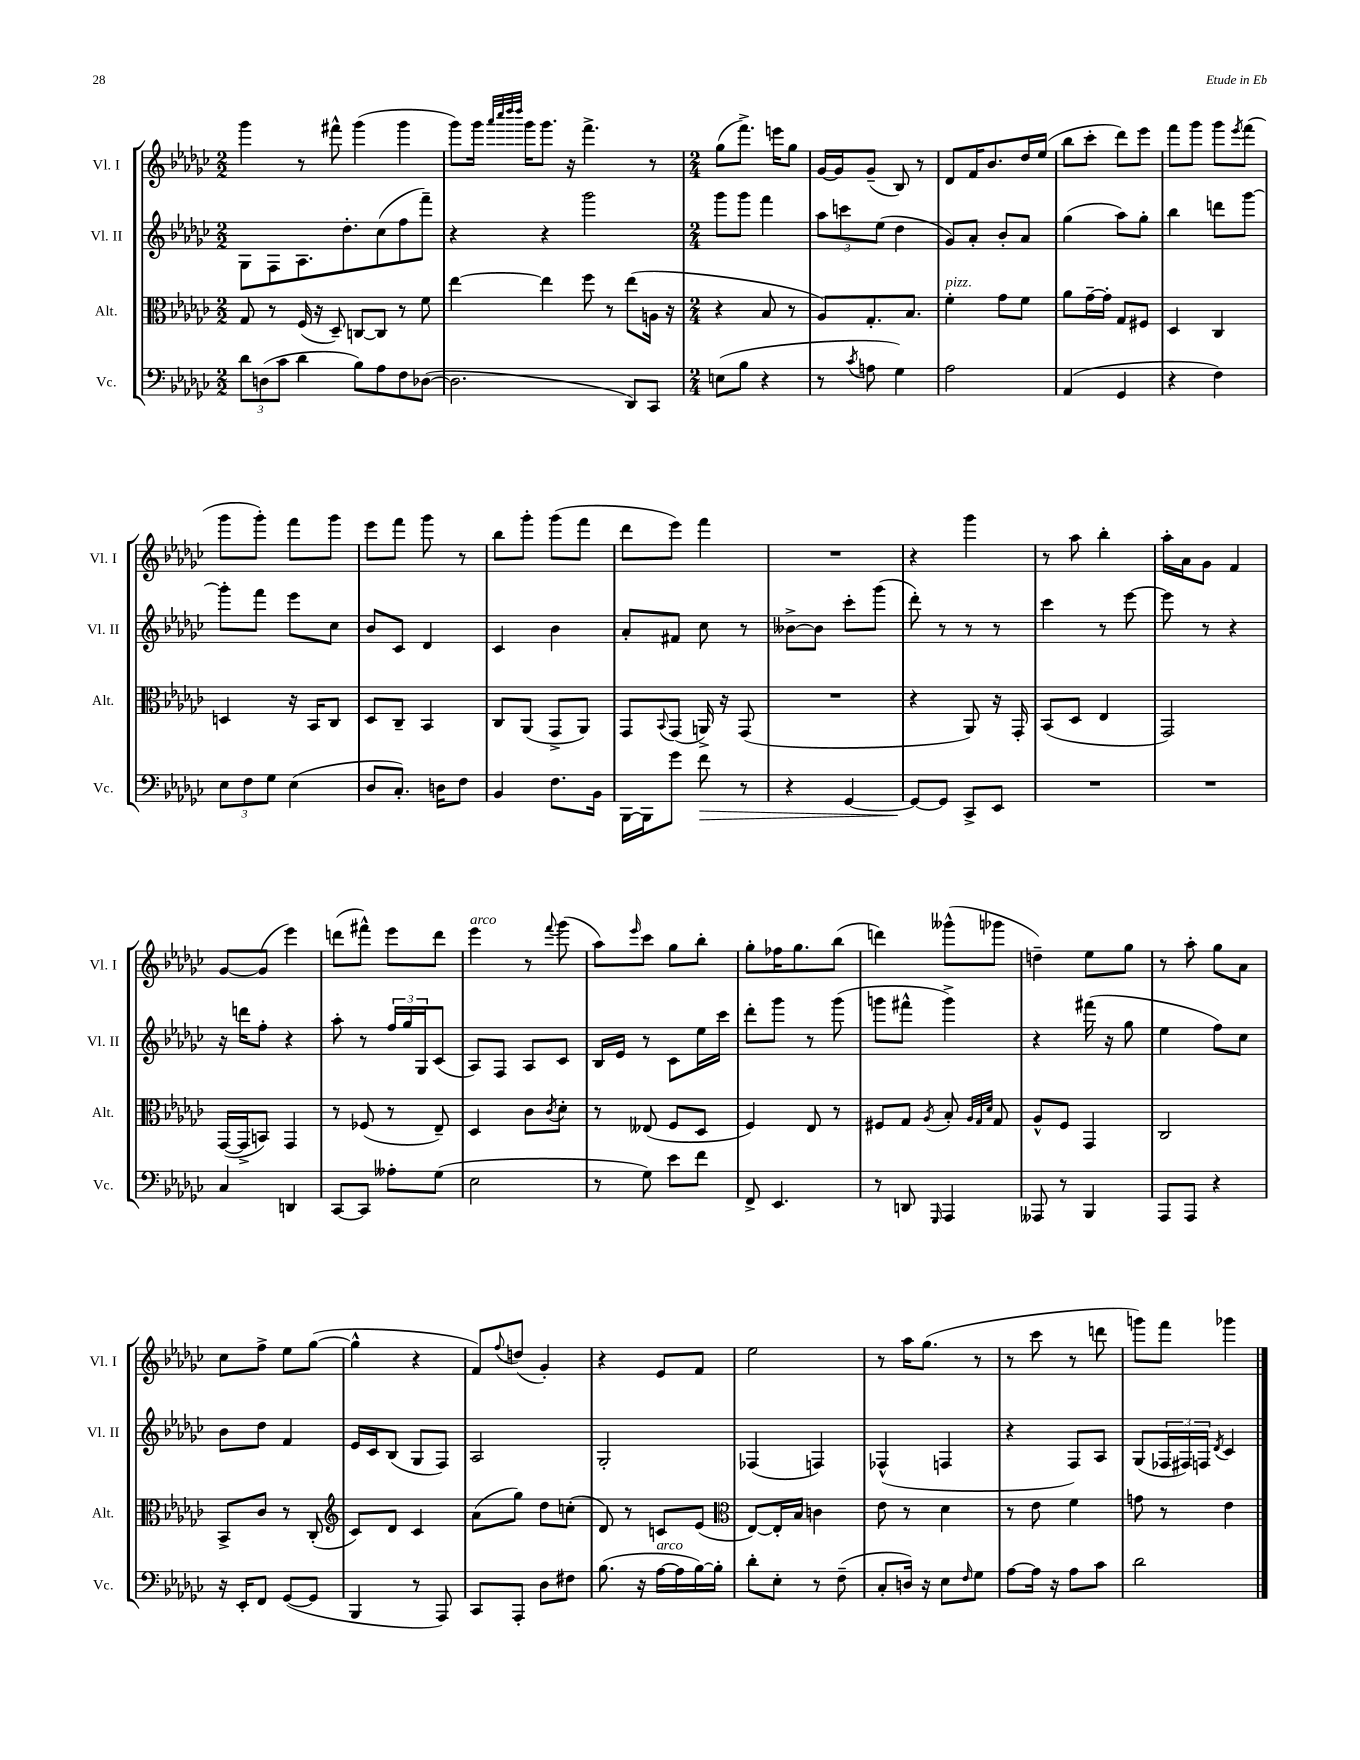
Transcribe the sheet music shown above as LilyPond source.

<<
\new StaffGroup <<
\new Staff = "s0" \with { instrumentName = "Vl. I" shortInstrumentName = "Vl. I" } {
    \clef treble \key ges \major \numericTimeSignature \time 2/2
    ges'''4 r8 fis'''8-^ ges'''4( ges'''4 |
    ges'''8) ges'''16 \grace { aes'''32 ces''''32 des''''32 des''''32 } ges'''16 ges'''8. r16 f'''4.-> r8 |
    \numericTimeSignature \time 2/4 ges''8( f'''8.->) e'''16 ges''8 |
    ges'16~ ges'16 ges'8--( bes8) r8 |
    des'8 f'16 bes'8. des''16 ees''16( |
    bes''8 ces'''8-. des'''8) ees'''8 |
    f'''8 ges'''8 ges'''8 \acciaccatura { ees'''8 } f'''8( |
    ges'''8 ges'''8-.) f'''8 ges'''8 |
    ees'''8 f'''8 ges'''8 r8 |
    bes''8 ges'''8-. ges'''8( f'''8 |
    des'''8 ees'''8) f'''4 |
    R2 |
    r4 ges'''4 |
    r8 aes''8 bes''4-. |
    aes''16-. aes'16 ges'8 f'4 |
    ges'8~ ges'8( ees'''4) |
    d'''8( fis'''8-^) ees'''8 d'''8 |
    ees'''4^\markup { \italic "arco" } r8 \appoggiatura { f'''8 } ges'''8( |
    aes''8) \grace { ees'''16 } ces'''8 ges''8 bes''8-. |
    ges''8-. fes''16 ges''8. bes''8( |
    d'''4) geses'''8-^( ges'''8 |
    d''4--) ees''8 ges''8 |
    r8 aes''8-. ges''8 aes'8 |
    ces''8 f''8-> ees''8 ges''8~( |
    ges''4-^ r4 |
    f'8) \appoggiatura { f''8 } d''8( ges'4-.) |
    r4 ees'8 f'8 |
    ees''2 |
    r8 aes''16 ges''8.( r8 |
    r8 ces'''8 r8 d'''8 |
    g'''8) f'''8 ges'''4 \bar "|." |
}
\new Staff = "s1" \with { instrumentName = "Vl. II" shortInstrumentName = "Vl. II" } {
    \clef treble \key ges \major \numericTimeSignature \time 2/2
    ges8 f8 aes8. des''8.-. ces''8( f''8 f'''8--) |
    r4 r4 ges'''2 |
    \numericTimeSignature \time 2/4 ges'''8 ges'''8 f'''4 |
    \tuplet 3/2 { aes''8 c'''8 ees''8( } des''4 |
    ges'8) aes'8-. bes'8-. aes'8 |
    ges''4( aes''8) ges''8-. |
    bes''4 d'''8 ges'''8~ |
    ges'''8-. f'''8 ees'''8 ces''8 |
    bes'8 ces'8 des'4 |
    ces'4 bes'4 |
    aes'8-. fis'8 ces''8 r8 |
    beses'8~-> beses'8 ces'''8-. ges'''8( |
    des'''8-.) r8 r8 r8 |
    ces'''4 r8 ees'''8~ |
    ees'''8 r8 r4 |
    r16 d'''16 f''8-. r4 |
    aes''8-. r8 \tuplet 3/2 { f''16 ges''16 ges16 } ces'8( |
    aes8) f8 aes8 ces'8 |
    bes16 ees'16 r8 ces'8 ees''16 ces'''16 |
    des'''8-. ges'''8 r8 ges'''8( |
    g'''8 fis'''8-^ g'''4->) |
    r4 fis'''16( r16 ges''8 |
    ees''4 f''8) ces''8 |
    bes'8 des''8 f'4 |
    ees'16 ces'16 bes8( ges8 f8) |
    aes2 |
    ges2-. |
    fes4( f4) |
    fes4-^( f4 |
    r4 f8) aes8 |
    ges8( \tuplet 3/2 { fes16 fis16) f16 } \acciaccatura { des'8 } ces'4 \bar "|." |
}
\new Staff = "s2" \with { instrumentName = "Alt." shortInstrumentName = "Alt." } {
    \clef alto \key ges \major \numericTimeSignature \time 2/2
    ges8 r8 f16( r16 des8--) c8~ c8 r8 f'8 |
    ees''4~ ees''4 f''8 r8 ees''8( a16 r16 |
    \numericTimeSignature \time 2/4 r4 bes8 r8 |
    aes8) ges8.-. bes8. |
    f'4-.^\markup { \italic "pizz." } ges'8 f'8 |
    aes'8 ges'16~-- ges'16-. ges8 fis8 |
    des4 ces4 |
    d4 r16 bes,16 ces8 |
    des8 ces8-- bes,4 |
    ces8 aes,8( ges,8-> aes,8) |
    ges,8 \appoggiatura { bes,8 } ges,8( a,16->) r16 ges,8( |
    R2 |
    r4 aes,8) r16 ges,16-. |
    bes,8( des8 ees4 |
    ges,2) |
    ges,16~( ges,16-> b,8) ges,4 |
    r8 fes8( r8 ees8--) |
    des4 ces'8 \acciaccatura { ces'8 } des'8-. |
    r8 eeses8( f8 des8 |
    f4) ees8 r8 |
    fis8 ges8 \acciaccatura { aes8 } bes8-. \grace { aes32 ges32 des'32 } ges8 |
    aes8-^ f8 ges,4 |
    ces2 |
    bes,8-> ces'8 r8 ces8-.( |
    \clef treble ces'8) des'8 ces'4 |
    aes'8( ges''8) des''8 c''8-.( |
    des'8) r8 c'8 ees'8( |
    \clef alto ees8~) ees16-. bes16 c'4 |
    ees'8 r8 des'4 |
    r8 ees'8 f'4 |
    g'8 r8 ees'4 \bar "|." |
}
\new Staff = "s3" \with { instrumentName = "Vc." shortInstrumentName = "Vc." } {
    \clef bass \key ges \major \numericTimeSignature \time 2/2
    \tuplet 3/2 { des'8 d8( ces'8 } des'4 bes8) aes8 f8 des8~( |
    des2. des,8) ces,8 |
    \numericTimeSignature \time 2/4 e8( bes8 r4 |
    r8 \acciaccatura { ces'8 } a8 ges4) |
    aes2 |
    aes,4( ges,4 |
    r4 f4) |
    \tuplet 3/2 { ees8 f8 ges8 } ees4( |
    des8 ces8.-.) d16 f8 |
    bes,4 f8. bes,16 |
    bes,,16~ bes,,16 ges'8 f'8\> r8 |
    r4 ges,4~ |
    ges,8~\! ges,8 ces,8-> ees,8 |
    R2 |
    R2 |
    ces4 d,4 |
    ces,8~ ces,8 aeses8-. ges8( |
    ees2 |
    r8 ges8) ees'8 f'8 |
    f,8-> ees,4. |
    r8 d,8 \grace { ges,,16 } aes,,4 |
    aeses,,8 r8 bes,,4 |
    aes,,8 aes,,8 r4 |
    r16 ees,16-. f,8 ges,8~( ges,8 |
    bes,,4 r8 aes,,8) |
    ces,8 aes,,8-. des8 fis8 |
    bes8.( r16 aes16~^\markup { \italic "arco" } aes16 bes16~) bes16-. |
    des'8-. ees8-. r8 f8--( |
    ces8-. d16) r16 ees8 \grace { f16 } ges8 |
    aes8~ aes16 r16 aes8 ces'8 |
    des'2 \bar "|." |
}
>>
>>
\layout { \context { \Score \remove "Bar_number_engraver" } }
